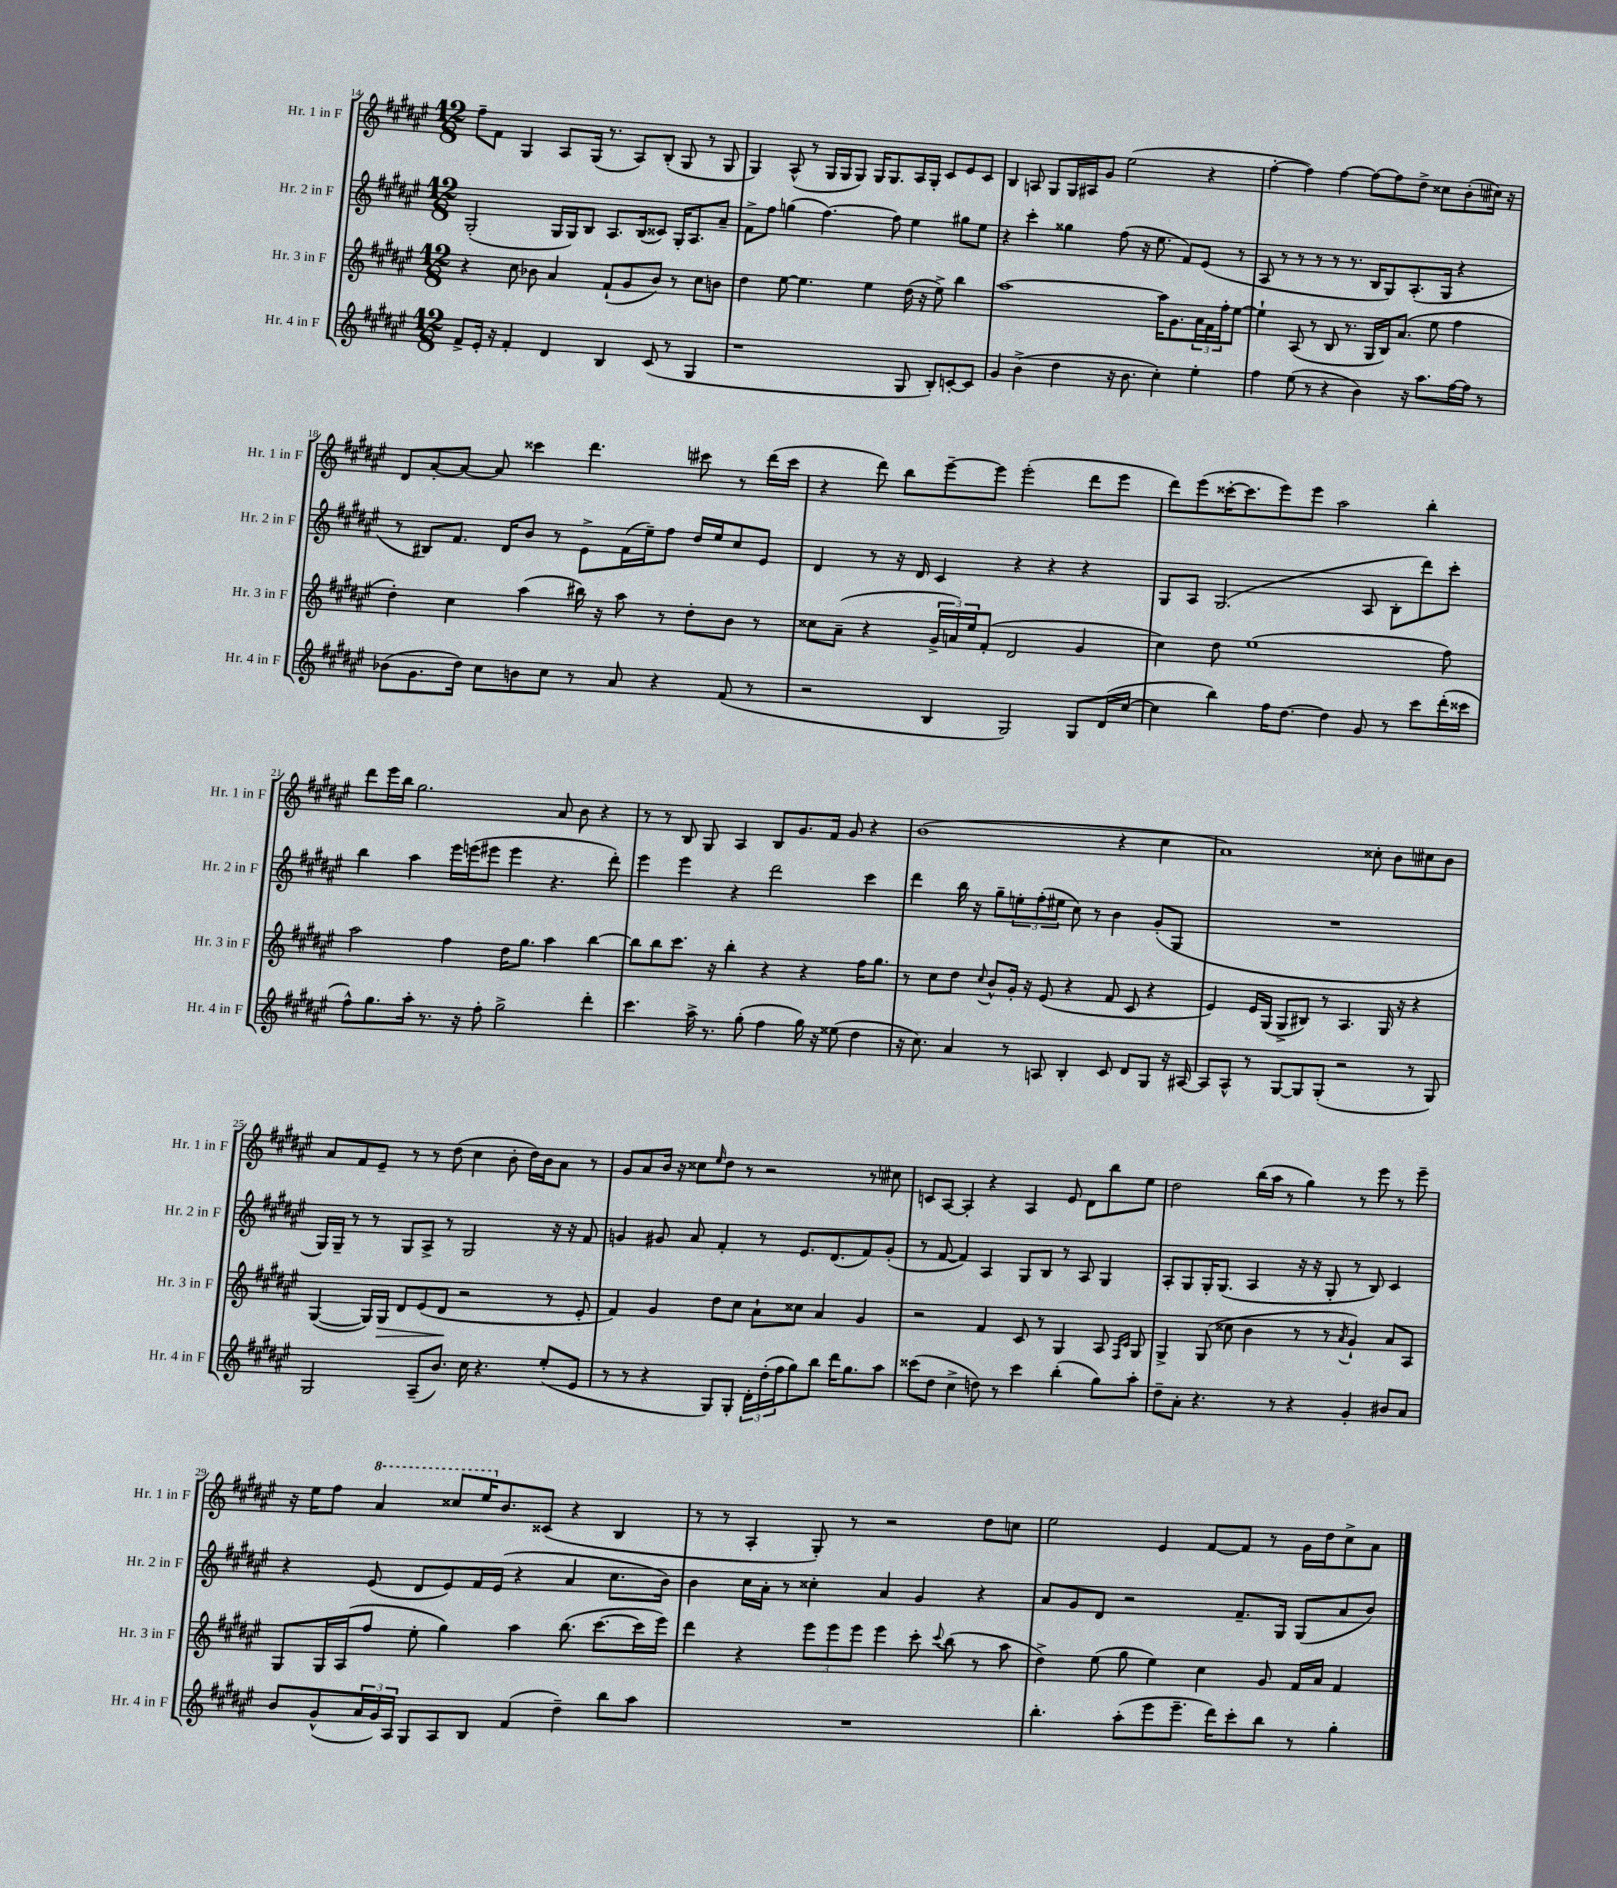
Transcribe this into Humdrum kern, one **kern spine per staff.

**kern	**kern	**kern	**kern
*staff4	*staff3	*staff2	*staff1
*clefG2	*clefG2	*clefG2	*clefG2
*k[f#c#g#d#a#e#]	*k[f#c#g#d#a#e#]	*k[f#c#g#d#a#e#]	*k[f#c#g#d#a#e#]
*M12/8	*M12/8	*M12/8	*M12/8
8f#^	4r	(2G#'	8ff#~
16e#'	.	.	8f#
16r	.	.	.
4f#'	8cc#	.	4G#
.	8b-	.	.
4d#	4a#	16G#	8A#
.	.	16G#)	.
.	.	8B	(16G#
.	.	.	8.r
4B	(8f#`	8.A#	.
.	8g#	.	8A#)
.	.	(16B	.
(8c#	8b-)	8c##)	(8B'
8r	8r	16G#'	8G#
.	.	8.A#	.
4G#	8cc#	.	8r
.	8b	8a#~	8G#
=	=	=	=
1r	4dd#	8f#^	4G#)
.	.	8ff#	.
.	[8ee#	(4gg	(8A#^^
.	4.ee#]	.	8r
.	.	[4.ff#)	16G#
.	.	.	16G#
.	.	.	8G#)
.	4ee#	.	16G#
.	.	.	8.G#
.	.	8ff#]	.
8G#	(16dd#	4ee#	16A#
.	16r	.	16G#'
8B')	8ee#^)	.	8c#
[8c'	4bb	8gg#	8e#
8c]	.	8ee#	8c#
=	=	=	=
4g#	[1aa#	4r	4B
(4b^	.	4ccc#'	8A
.	.	.	8G#
4dd#	.	4gg##	16G#
.	.	.	16A#
.	.	.	8g#
16r	.	(8ff#	(2ee#
8.b	.	.	.
.	.	16r	.
.	.	8.ee#	.
4cc#')	16aa#]	.	.
.	8.g#	.	.
.	.	8f#)	.
4ee#'	24a#	(8e#	4r
.	24f#	.	.
.	24ff#'	.	.
.	[8ee#	8r	.
=	=	=	=
4ff#	4ee#`]	8A#	[4ff#'
.	.	8r	.
(8ee#	(8A#	8r	4ff#])
8r	8r	8r	.
4r	8B	8r	[4ff#
.	8.r	8.r	.
4b)	.	.	8ff#_
.	16G#	16B	.
.	16B)	8G#)	8ff#]
.	(8.a#	.	.
16r	.	(8.A#'	8dd#^
8.aa#	.	.	.
.	8ee#	.	8cc##
.	.	16G#	.
[16ff#	4ff#	4r	(8b'
16ff#]	.	.	.
8r	.	.	16cc#)
.	.	.	16r
=	=	=	=
(8b-	4dd#')	8r	8d#
8.g#	.	8B#)	[8a#'
.	4cc#	8.f#	8a#_
16dd#)	.	.	.
8cc#	.	.	8a#]
.	.	16d#	.
8b	(4aa#	8b	4ccc##
8cc#	.	8r	.
8r	16bb#)	8e#^	4.ddd#
.	16r	.	.
8a#	8aa#	(16f#	.
.	.	16ee#~)	.
4r	8r	8ff#	.
.	8dd#'	16dd#	8ccc#
.	.	16ee#	.
(8f#	8b	8cc#	8r
8r	8r	8e#	(16ddd#
.	.	.	16ccc#
=	=	=	=
2r	8cc##	4d#	4r
.	(8a#~	.	.
.	4r	8r	8ddd#)
.	.	16r	8bb
.	.	16d#	.
4B	24g#^	4c#	[8eee#~
.	24a)	.	.
.	24ee#	.	.
.	(8f#'	.	8eee#]
2G#)	2d#	4r	(2eee#'
.	.	4r	.
8G#	4g#	4r	8ddd#
(16d#	.	.	8eee#
[16cc#	.	.	.
=	=	=	=
4cc#]	4cc#)	8G#	8ddd#)
.	.	8A#	(8eee#
4bb)	8dd#	(2.G#	[16ccc##'
.	.	.	8.ccc##]
.	(1ee#	.	.
16ff#	.	.	8eee#)
[8.dd#	.	.	.
.	.	.	8eee#
4dd#]	.	.	2aa#
8g#	.	8A#	.
8r	.	8B'	.
8ccc#	.	8ddd#)	4bb'
(16ddd#'	8ff#)	8ccc#'	.
16ccc##	.	.	.
=	=	=	=
8ff#^^)	2aa#	4bb	8ddd#
8.gg#	.	.	16eee#
.	.	.	16bb
.	.	4aa#	2.gg#
16aa#'	.	.	.
8.r	.	.	.
.	4ff#	16eee#	.
16r	.	(16eee	.
8ff#'	.	8eee#	.
2gg#^	16dd#	4eee#	.
.	8.gg#	.	.
.	4aa#	4.r	8a#
.	.	.	8b
4ddd#'	[4bb	.	4r
.	.	8ddd#')	.
=	=	=	=
4.ccc#	8bb]	4eee#	8r
.	8bb	.	8r
.	8.ccc#	4eee#	8B
16aa#^	.	.	8G#
8.r	16r	.	.
.	4bb'	4r	4A#
(8gg#'	.	.	.
4ff#	4r	2ddd#	8B
.	.	.	8.g#
16gg#)	4r	.	.
16r	.	.	16f#
(8ee##	.	.	8g#
4dd#	16ff#	4ccc#	4r
.	8.gg#	.	.
=	=	=	=
16r	8r	4ddd#	(1b
8.cc#)	.	.	.
.	8cc#	.	.
4a#	8dd#	16bb	.
.	.	16r	.
.	8qqcc#	.	.
.	8b^^	8gg#~	.
8r	16g#'	12ee'	.
.	16r	.	.
.	.	(12ff#'	.
8A	(8e#	.	.
.	.	12ee#	.
4B'	4r	8cc#)	.
.	.	8r	.
8c#	8f#	4b	4r
8d#	8c#	.	.
8G#	4r	(8g#'	4cc#
16r	.	8G#	.
[16A#	.	.	.
=	=	=	=
8A#]	4e#)	1.r	1a#)
8A#^^	.	.	.
8r	16e#	.	.
.	(16G#	.	.
[8G#	8G#^	.	.
8G#]	8B#)	.	.
(8G#'	8r	.	.
2r	4.A#	.	.
.	.	.	8cc##'
.	16G#	.	8b
.	16r	.	.
8r	4r	.	8cc#
8G#)	.	.	8b
=	=	=	=
2G#	([4G#	16G#)	8a#
.	.	16G#~	.
.	.	8r	8f#
.	16G#])	8r	8e#~
.	16G#	.	.
.	8d#	8G#	8r
(8A#~	(8e#	8A#^	8r
8.b)	8d#	8r	(8dd#
.	2r	2G#	4cc#
16cc#	.	.	.
4.r	.	.	.
.	.	.	8b'
.	.	.	16dd#)
.	.	.	16b
(8ee#'	8r	16r	8a#
.	.	16r	.
8e#	8e#'	8f#	8r
=	=	=	=
8r	4f#)	4g	8g#
8r	.	.	8a#
4r	4g#	8g#	16b
.	.	.	16r
.	.	8a#	8cc##
.	.	.	16qqee#
8G#)	8dd#	4f#'	8dd#
8G#'	8cc#	.	8r
24d#'	8a#`	8r	2r
(24dd#'	.	.	.
24ff#	.	.	.
8gg#)	8cc##	8.e#	.
8bb	4a#	.	.
.	.	(8.d#	.
16ddd#	.	.	.
8.gg#	.	.	.
.	4g#	8f#)	8r
8aa#	.	(8g#'	8cc#
=	=	=	=
(8ccc##	2r	8r	8c
8dd#	.	[8f#	[8A#
4cc#^	.	4f#])	4A#']
8dd)	4f#	4A#	4r
8r	.	.	.
4ccc##	8c#	8G#	4A#
.	8r	8B	.
(4bb'	4G#	8r	8e#
.	.	8A#	8d#
8gg#)	8A#	4G#	8bb
.	16qqF#	.	.
.	16qqc#	.	.
8aa#'	8G#	.	8ee#
=	=	=	=
8dd#~	4G#^	8A#'	2dd#
8a#'	.	8G#	.
4.r	(8G#	16G#'	.
.	.	(8.G#	.
.	8cc##	.	.
.	4b	4A#	(16bb
.	.	.	16aa#
8r	.	.	8r
4r	8r	16r	4gg#)
.	.	16r	.
.	8r	8G#'	.
.	8qa#	.	.
4g#'	4g#`)	8r	8r
.	.	8B)	8eee#
8b#	8a#	4c#	8r
8a#	8A#	.	8eee#~
=	=	=	=
8b	8G#	4r	16r
.	.	.	16ee#
(8g#^^	16G#	.	8ff#
.	(16A#	.	.
24a#	8ff#	(8e#	4aa#
24g#)	.	.	.
24A#	.	.	.
8G#	8ee#'	8d#	.
8A#	4gg#)	8e#)	8ccc##
8B	.	16f#	16eee#
.	.	(16e#	8.b
(4f#	4aa#	4r	.
.	.	.	(8c##
4dd#~)	(8.bb	4a#	4r
.	[8.ccc#	.	.
8bb	.	8.cc#	4B
8aa#	16ccc#]	.	.
.	16eee#)	16b)	.
=	=	=	=
1.r	4ddd#	4b	8r
.	.	.	8r
.	4r	16cc#	4A#'
.	.	16a#'	.
.	.	8r	.
.	12eee#	4cc##'	8G#')
.	12eee#	.	.
.	.	.	8r
.	12eee#	.	.
.	4eee#	4a#	2r
.	8ccc#'	4g#	.
.	8qqccc#	.	.
.	(8bb	.	.
.	8r	4r	8dd#
.	8aa#	.	8cc
=	=	=	=
4.bb'	4dd#^)	8a#	2ee#
.	.	8g#	.
.	(8ee#	8d#	.
(8aa#'	8gg#	2r	.
8eee#	4ee#)	.	4e#
8.eee#~	.	.	.
.	4cc#	.	[8f#
16ddd#)	.	.	.
8ccc#'	.	8.f#~	8f#]
8bb	8g#	.	8r
.	.	16G#	.
8r	16f#	(8G#	16g#
.	16a#	.	16dd#
4gg#'	4f#	8a#	8cc#^
.	.	8b)	8a#
==	==	==	==
*-	*-	*-	*-
